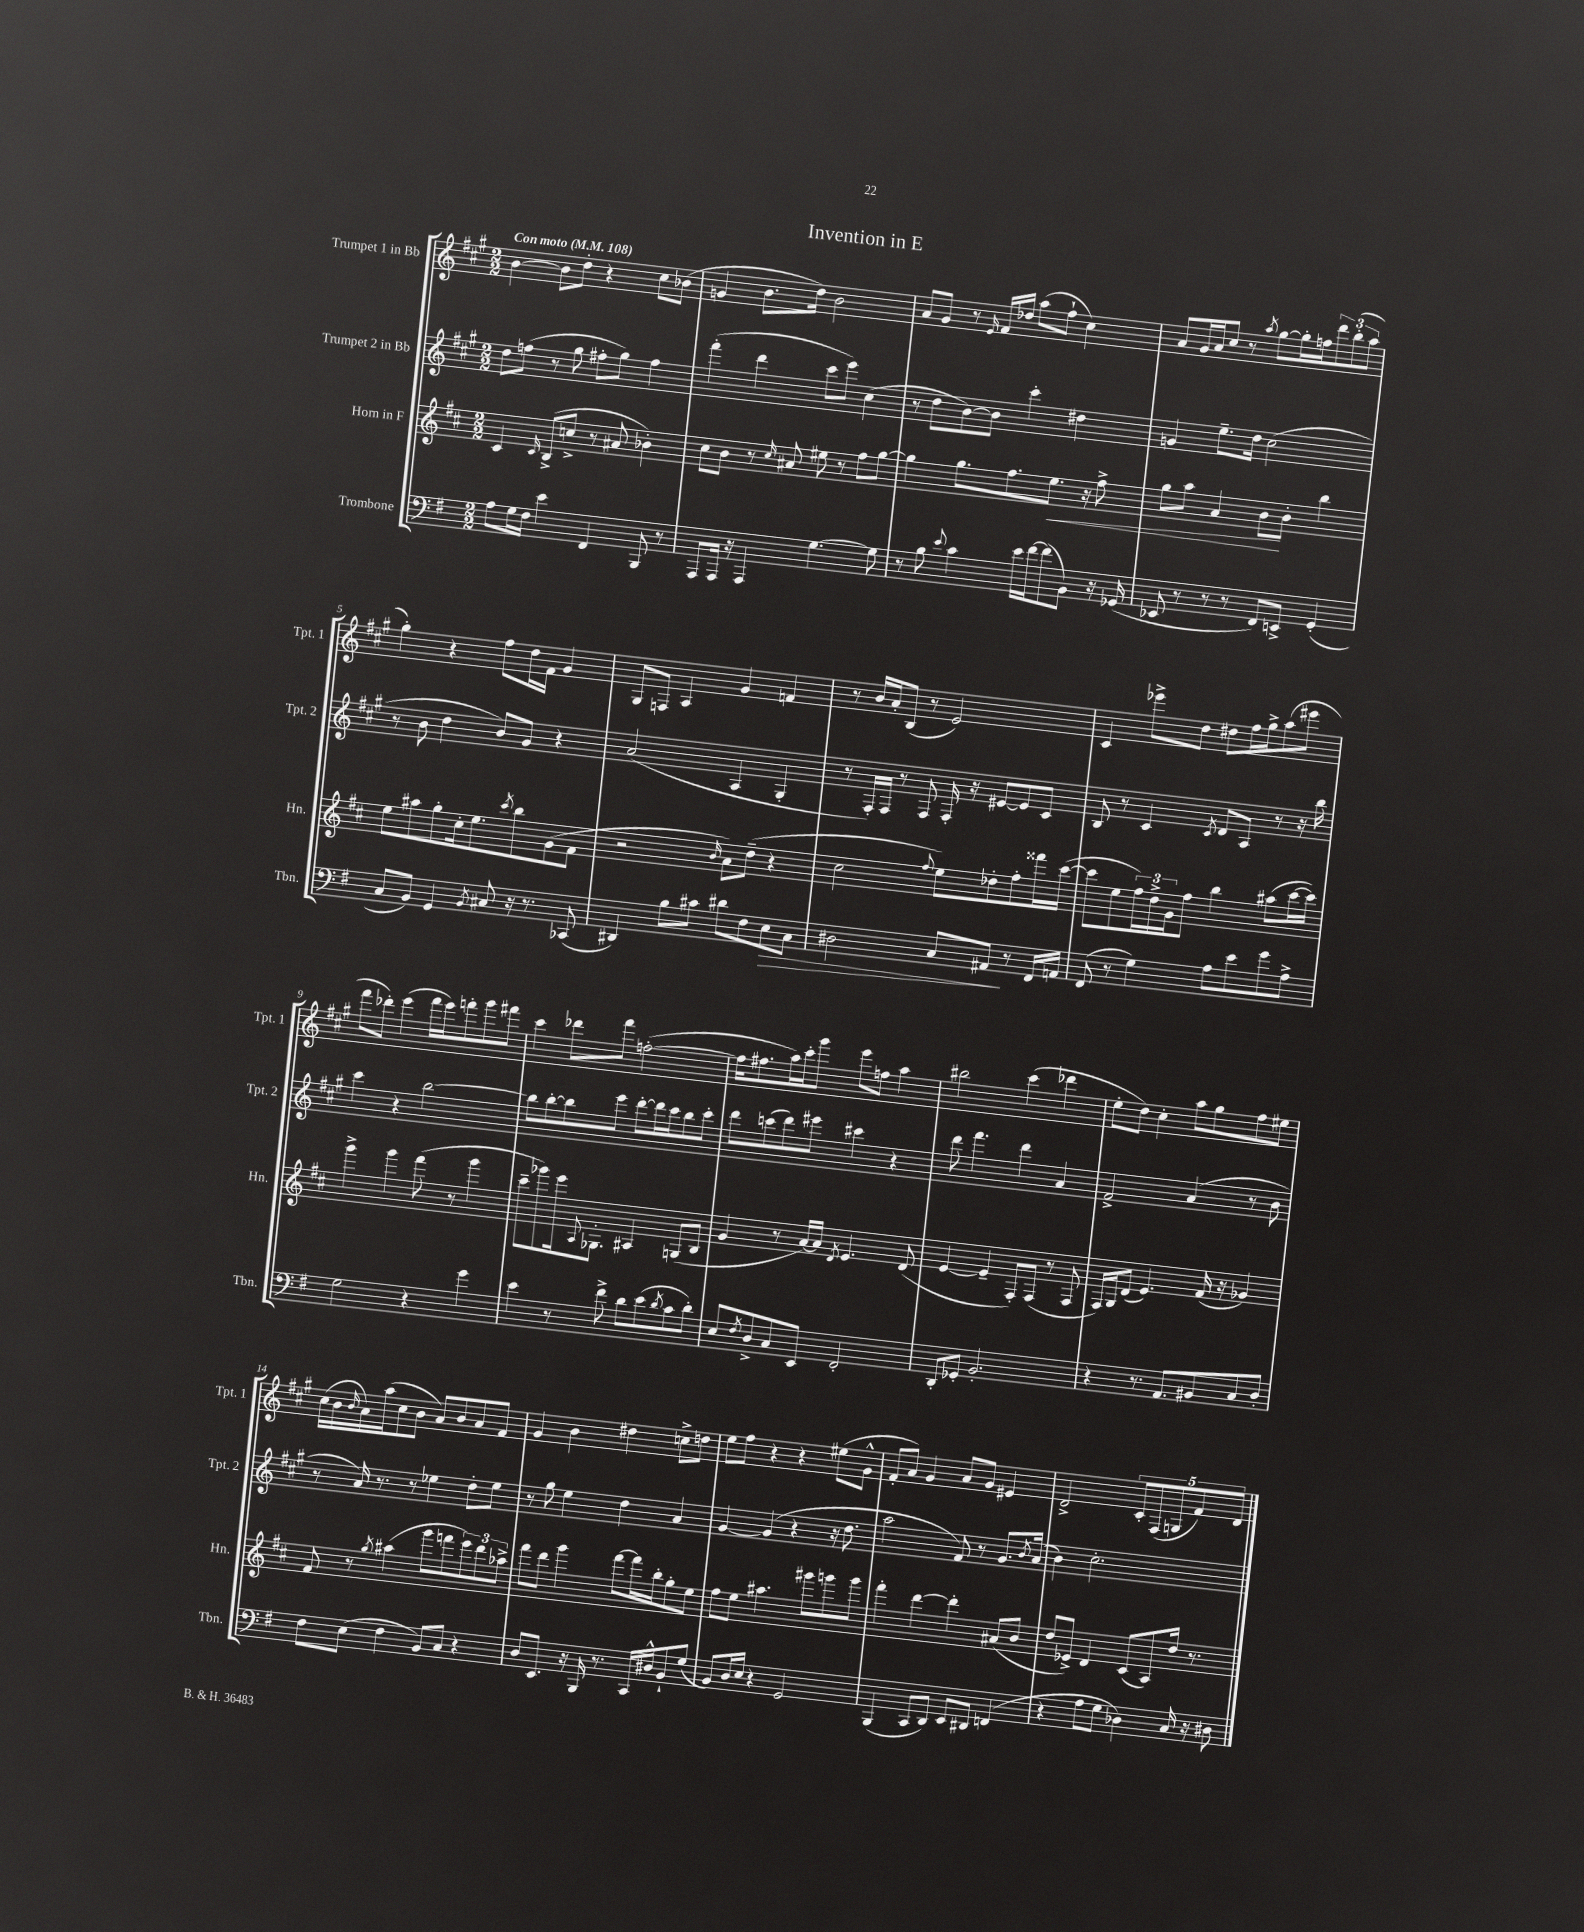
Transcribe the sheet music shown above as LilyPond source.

\header { title = "Invention in E" }
<<
\new StaffGroup <<
\new Staff = "s0" \with { instrumentName = "Trumpet 1 in Bb" shortInstrumentName = "Tpt. 1" } {
    \clef treble \key a \major \numericTimeSignature \time 2/2 \tempo "Con moto" 4 = 108
    b'4~ b'8 d''8-. r4 cis''8 bes'8( |
    g'4 b'8. d''16) b'2 |
    a'8 gis'8 r8 \grace { e'16 } fis'16 des''16 a''8( fis''8-! cis''4) |
    a'8 gis'16 a'16 cis''8 r8 \acciaccatura { a''8 } gis''8~ gis''16-. f''16 \tuplet 3/2 { d'''8 b''8-.( a''8 } |
    gis''4-.) r4 fis''8 d''16 fis'16 gis'4 |
    gis8 f8 a4 gis'4 f'4 |
    r8 b'16 a'16-. b8( r8 e'2) |
    cis'4 ees'''8-> d''8 dis''8 fis''16 gis''16-> a''8( eis'''8 |
    fis'''8 des'''8-.) e'''4( fis'''16 e'''16) f'''8-. gis'''8 fis'''8 |
    cis'''4 des'''8 fis'''8 f''2~-.( |
    f''16 fis''8. a''16) cis'''16-. gis'''8 e'''8 f''8 a''4 |
    bis''2 cis'''4( des'''4 |
    e''8-. d''8) cis''4-. a''8 gis''8 fis''8 eis''8 |
    cis''16( b'16 \grace { b'16 } a'16) a''16( cis''8 b'8 a'8) b'8 a'8 fis'8 |
    gis'4 b'4 dis''4 c''8-> d''8 |
    e''8 fis''8 r4 r4 eis''8( gis'8-^ |
    fis'8-. a'8) gis'4 a'8 gis'8 eis'4 |
    d'2-> \tuplet 5/4 { cis'8-. fis8( g8 fis'8) d'8 } \bar "|." |
}
\new Staff = "s1" \with { instrumentName = "Trumpet 2 in Bb" shortInstrumentName = "Tpt. 2" } {
    \clef treble \key a \major \numericTimeSignature \time 2/2
    d''8 f''8( r8 gis''8 fis''8-. gis''8) fis''4 |
    fis'''4-.( d'''4 cis'''8 e'''8) cis''4( |
    r8 d''8 b'8~) b'8 cis'''4-. dis''4 |
    g'4 e''8.-- d''16 cis''2( |
    r8 b'8 d''4 b'8) gis'8 r4 |
    a'2( a4 gis4-. |
    r8 fis16-.) fis16 r8 fis8 fis16-. r16 eis'8~ eis'8 cis'8 |
    b8 r8 cis'4 \acciaccatura { cis'8 } d'8 a8 r8 r16 b''16 |
    cis'''4 r4 b''2~ |
    b''8 b''8~-. b''8 e'''8 d'''8~-. d'''16 cis'''16 b''8 cis'''8-. |
    d'''8 c'''8( d'''8) eis'''8 cis'''4 r4 |
    d'''8 fis'''4. d'''4 a'4 |
    fis'2-> a'4( r8 b'8 |
    r8 a'16) r8. r8 ees''4 d''8-. ees''8 |
    r8 gis''8 e''4 d''4 a'4 |
    gis'4~ gis'4( r4 r16 d''8. |
    a''2 fis'8) r8 gis'8. \acciaccatura { b'8 } a'16( |
    b'4) cis''2.-. \bar "|." |
}
\new Staff = "s2" \with { instrumentName = "Horn in F" shortInstrumentName = "Hn." } {
    \clef treble \key d \major \numericTimeSignature \time 2/2
    cis'4 \grace { cis'16 } b8->( c''8-> r8 ais'8 bes'4-.) |
    cis''8 b'8 r8 \grace { cis''16 } ais'8 eis''8 r8 fis''8 g''8~ |
    g''4 g''8. fis''8. e''8.\< r16 fis''8-> |
    g''8 a''8 a'4 b'8\! b'8-. b''4 |
    e''8 ais''8 g''8-. cis''16-. e''8. \acciaccatura { cis'''8 } b''8 g'8( fis'8 |
    r2 \grace { b'16 } a'8) d''8--( r4 |
    cis''2 \appoggiatura { fis''8 } e''8) des''8-. fis''8-. fisis'''16 cis'''16~( |
    cis'''8 e''8 \tuplet 3/2 { fis''16) d''16-> g'16 } fis''8 b''4 ais''8( cis'''16~ cis'''16) |
    g'''4-> g'''4 fis'''8( r8 g'''4 |
    cis'''8-- ges'''8) e'''16 \appoggiatura { a8 } ges8.-. ais4 g8( b8 |
    g'4 r8 a'16~) a'16 \acciaccatura { d'8 } e'4. d'8( |
    e'4~ e'4-- fis8-.) fis8( r8 fis8 |
    fis16) g16 d'8( e'4.) fis'16( r16 ges'4) |
    fis'8 r8 \acciaccatura { g''8 } ais''4( g'''8 f'''8 \tuplet 3/2 { e'''8) d'''8 aes''8-> } |
    fis'''8 d'''8 g'''4 fis'''8~ fis'''16 b''16-. g''8-. e''8 |
    fis''8 e''8 ais''4. gis'''8 g'''8 g'''8 |
    fis'''4-. d'''4~ d'''4-. ais'8( b'8 |
    d''8 ees'8->) d'4 cis'8( a8) d''16 r8. \bar "|." |
}
\new Staff = "s3" \with { instrumentName = "Trombone" shortInstrumentName = "Tbn." } {
    \clef bass \key g \major \numericTimeSignature \time 2/2
    a8 g16 fis16 e'4 fis,4 b,,8 r8 |
    a,,8 a,,16 r16 a,,4 g4.~ g8 |
    r8 b8 \appoggiatura { e'8 } c'4 e'16 fis'16~ fis'8( b,8) r16 ges,16( |
    ees,8 r8 r8 r8 fis,8) e,8-> g,4-.( |
    c8 b,8) g,4 \acciaccatura { b,8 } cis8 r16 r8. ces,8( |
    dis,4) b8 cis'8 dis'8 fis8 e8\> c8 |
    dis2 c8 ais,8\! r8 fis,16 a,16 |
    fis,8( r8 g4) a8 e'8 g'8 a8-> |
    g2 r4 g'4 |
    e'4 r8 fis'8-> d'8 e'8( \acciaccatura { d'8 } c'8 d'8-.) |
    e8 \acciaccatura { fis8 } d8-> c8 e,8 fis,2-. |
    d,8-. ges,8-. b,2.-. |
    r4 r8. a,8. bis,8 c8 d8-. |
    fis8 e8( fis4 b,8) c8 r4 |
    d8 e,8. r16 b,,16 r8. c,16 dis16-^ b,8-! g8( |
    b,8) d16 e16 r4 g,2 |
    b,,4( c,8 d,8) e,8 dis,8 f,4( |
    r4 a8 g8 des4) c16 r16 dis8 \bar "|." |
}
>>
>>
